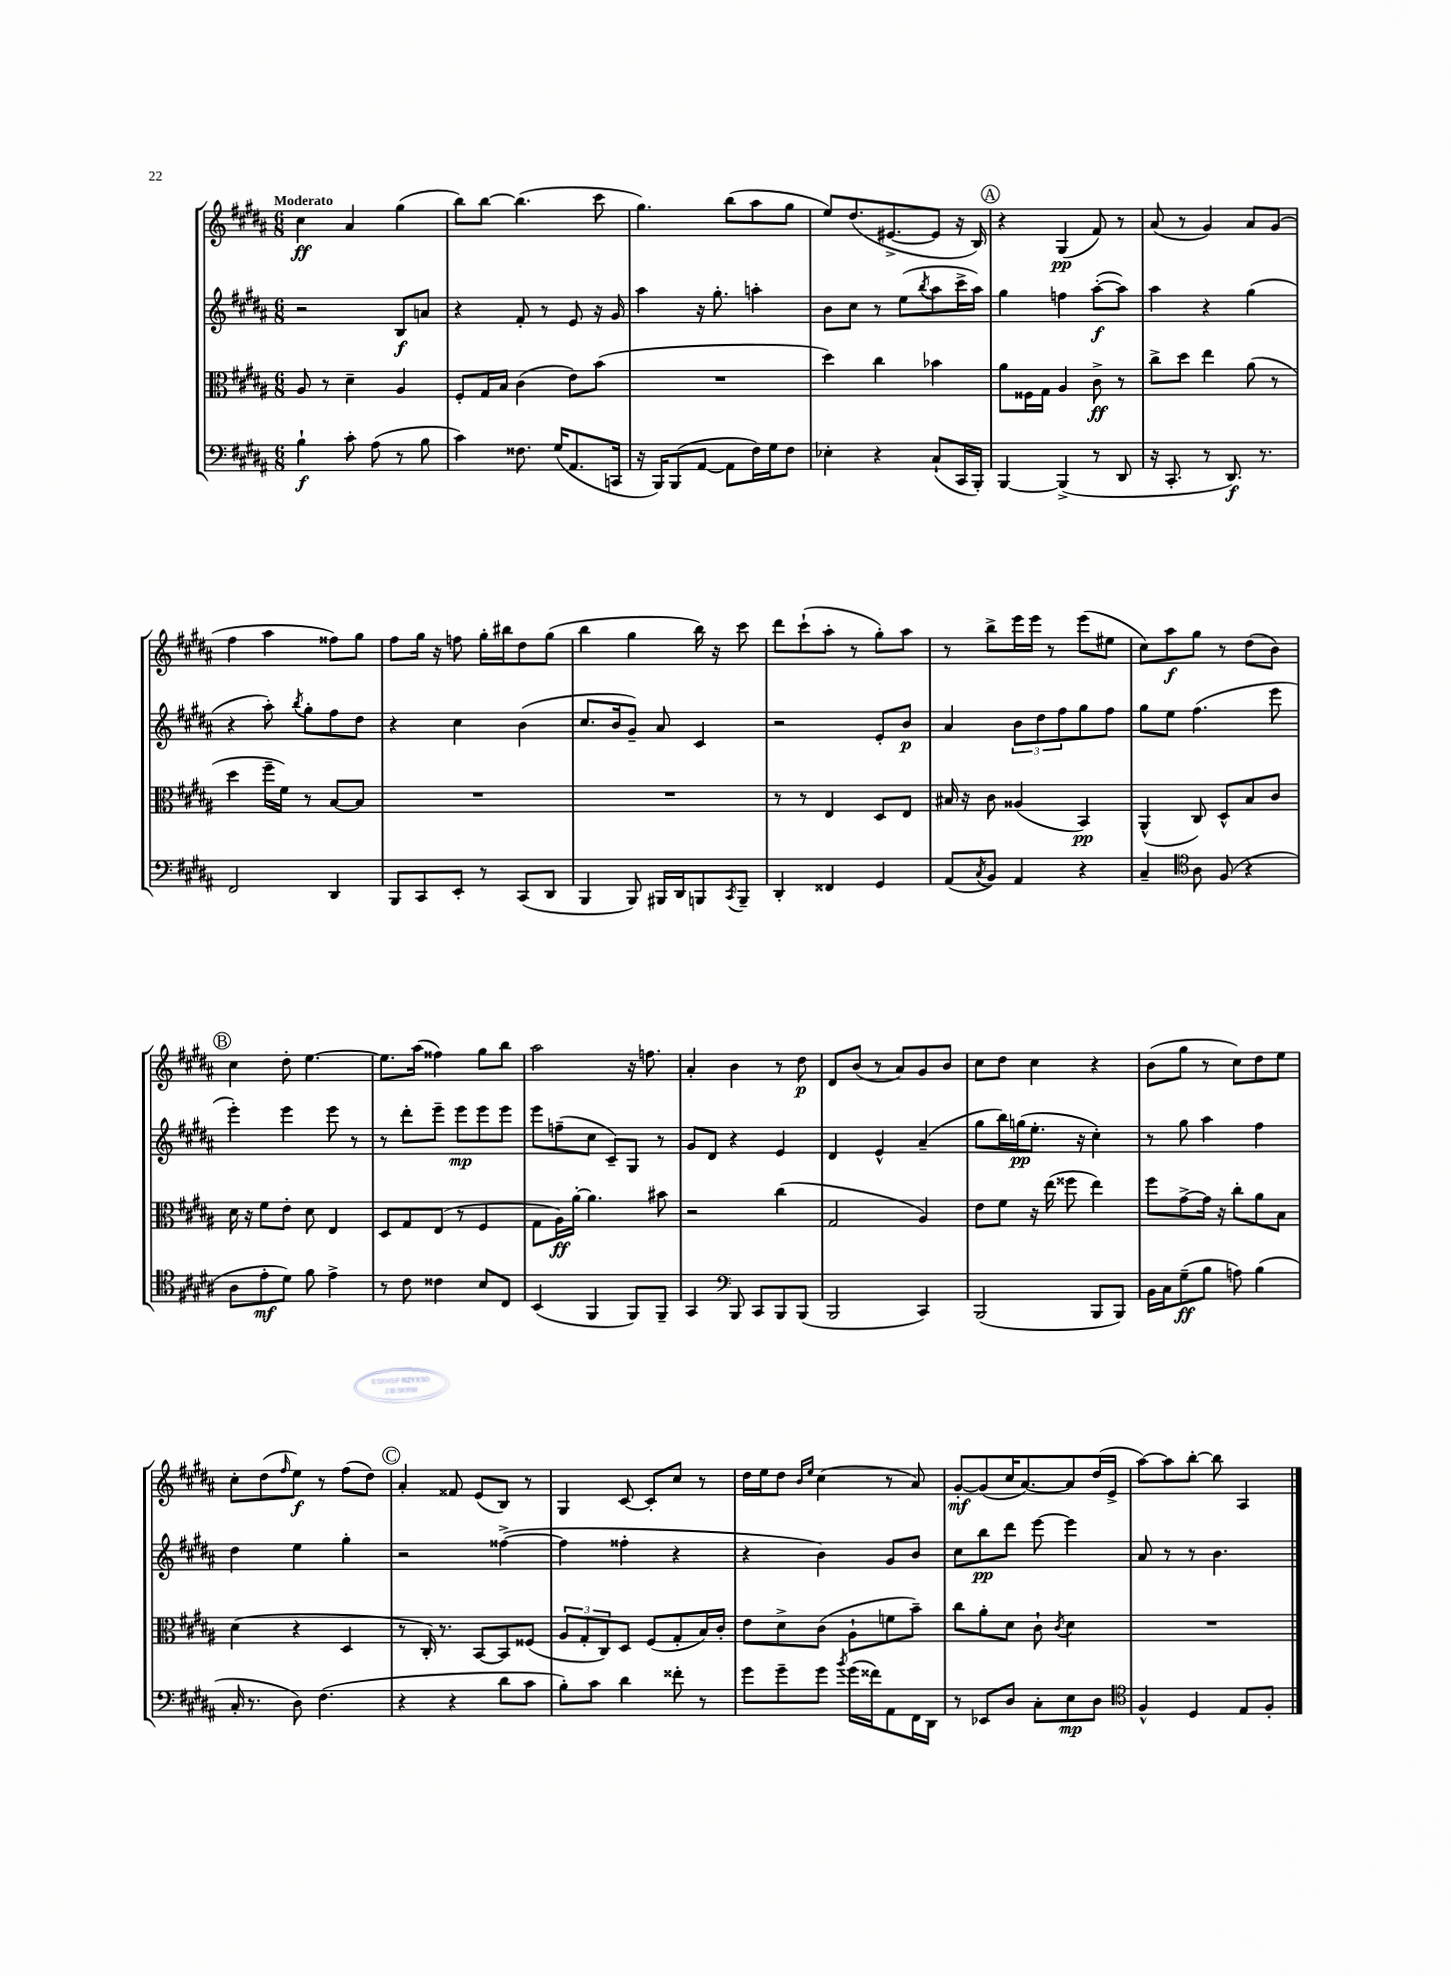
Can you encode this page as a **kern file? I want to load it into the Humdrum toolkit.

**kern	**dynam	**kern	**dynam	**kern	**dynam	**kern	**dynam
*part4	*part4	*part3	*part3	*part2	*part2	*part1	*part1
*staff4	*staff4	*staff3	*staff3	*staff2	*staff2	*staff1	*staff1
*clefF4	*	*clefC3	*	*clefG2	*	*clefG2	*
*k[f#c#g#d#a#]	*	*k[f#c#g#d#a#]	*	*k[f#c#g#d#a#]	*	*k[f#c#g#d#a#]	*
*M6/8	*	*M6/8	*	*M6/8	*	*M6/8	*
=1	=1	=1	=1	=1	=1	=1	=1
!	!	!	!	!	!	!LO:TX:a:B:t=Moderato	!
4B`\	f	8A#/	.	2r	.	4cc#\	ff
.	.	8r	.	.	.	.	.
8c#'\	.	4d#~\	.	.	.	4a#/	.
(8A#\	.	.	.	.	.	.	.
8r	.	4A#/	.	8B/L	f	(4gg#\	.
8B\	.	.	.	8an/J	.	.	.
=2	=2	=2	=2	=2	=2	=2	=2
4c#\)	.	8F#'/L	.	4r	.	8bb\L)	.
.	.	16G#/L	.	.	.	[8bb\J	.
.	.	16B/JJ	.	.	.	.	.
8.F##X\	.	(4c#\	.	8f#'/	.	(4.bb\]	.
.	.	.	.	8r	.	.	.
(16G#/KL	.	.	.	.	.	.	.
8.AA#/	.	8e\L)	.	8e/	.	.	.
.	.	(8b\J	.	16r	.	8ccc#\	.
16CCn/Jk	.	.	.	16g#/	.	.	.
=3	=3	=3	=3	=3	=3	=3	=3
16r	.	2.r	.	4aa#\	.	4.gg#\)	.
16BBB/KL)	.	.	.	.	.	.	.
(8BBB/	.	.	.	.	.	.	.
[8AA#/J	.	.	.	16r	.	.	.
.	.	.	.	8.gg#'\	.	.	.
8AA#\L]	.	.	.	.	.	(8bb\L	.
16F#\L)	.	.	.	4aan'\	.	8aa#\	.
16G#\J	.	.	.	.	.	.	.
8F#\J	.	.	.	.	.	8gg#\J	.
=4	=4	=4	=4	=4	=4	=4	=4
4E-X'\	.	4dd#\)	.	8b\L	.	8ee/L)	.
.	.	.	.	8cc#\J	.	(8.dd#/	.
4r	.	4cc#\	.	8r	.	.	.
.	.	.	.	.	.	[8.e#X^/	.
.	.	.	.	(8ee\L	.	.	.
.	.	.	.	8qbb/	.	.	.
(8C#`/L	.	4b-X\	.	8aa#\	.	8e#/J]	.
16CC#/L	.	.	.	16ccc#^\L	.	16r	.
16BBB'/JJ)	.	.	.	16aa#\JJ)	.	16B/)	.
!!LO:REH:place=s1:t=A
=5	=5	=5	=5	=5	=5	=5	=5
[4BBB/	.	8a#\L	.	4gg#\	.	4r	.
.	.	16F##X\L	.	.	.	.	.
.	.	16G#\JJ	.	.	.	.	.
(4BBB^/]	.	4A#/	.	4ffn\	.	(4G#/	pp
8r	.	8c#^\	ff	([8aa#'\L	f	8f#/)	.
8DD#/	.	8r	.	8aa#\J])	.	8r	.
=6	=6	=6	=6	=6	=6	=6	=6
16r	.	8cc#^\L	.	4aa#\	.	(8a#/	.
8.CC#'/	.	.	.	.	.	.	.
.	.	8dd#\J	.	.	.	8r	.
8r	.	4ee\	.	4r	.	4g#/)	.
8.DD#/)	f	.	.	.	.	.	.
.	.	(8a#\	.	(4gg#\	.	8a#/L	.
8.r	.	.	.	.	.	.	.
.	.	8r	.	.	.	(8g#/J	.
!!LO:LB:g=z
=7	=7	=7	=7	=7	=7	=7	=7
2FF#/	.	4dd#\	.	4r	.	4ff#\	.
.	.	16ff#~\LL	.	8aa#'\)	.	4aa#\	.
.	.	16f#\JJ)	.	.	.	.	.
.	.	.	.	8qbb/	.	.	.
.	.	8r	.	8gg#'\L	.	.	.
4DD#/	.	[8B/L	.	8ff#\	.	8ff##X\L)	.
.	.	8B/J]	.	8dd#\J	.	8gg#\J	.
=8	=8	=8	=8	=8	=8	=8	=8
8BBB/L	.	2.r	.	4r	.	8ff#\L	.
8CC#/	.	.	.	.	.	16gg#\Jk	.
.	.	.	.	.	.	16r	.
8EE'/J	.	.	.	4cc#\	.	8ffn\	.
8r	.	.	.	.	.	16gg#'\LL	.
.	.	.	.	.	.	16bb#X\J	.
(8CC#/L	.	.	.	(4b\	.	8dd#\	.
8DD#/J	.	.	.	.	.	(8gg#\J	.
=9	=9	=9	=9	=9	=9	=9	=9
4BBB/	.	2.r	.	8.cc#/L	.	4bb\	.
.	.	.	.	16b/k	.	.	.
8BBB/)	.	.	.	8g#~/J)	.	4gg#\	.
16BBB#X/LL	.	.	.	8a#/	.	.	.
16DD#/J	.	.	.	.	.	.	.
8BBBn/	.	.	.	4c#/	.	16bb\)	.
.	.	.	.	.	.	16r	.
8qCC#/	.	.	.	.	.	.	.
8BBB~/J	.	.	.	.	.	8ccc#\	.
=10	=10	=10	=10	=10	=10	=10	=10
4DD#'/	.	8r	.	2r	.	8ddd#\L	.
.	.	8r	.	.	.	(8ccc#`\	.
4FF##X/	.	4E/	.	.	.	8aa#'\J	.
.	.	.	.	.	.	8r	.
4GG#/	.	8D#/L	.	8e'/L	.	8gg#'\L)	.
.	.	8E/J	.	8b/J	p	8aa#\J	.
=11	=11	=11	=11	=11	=11	=11	=11
(8AA#/L	.	16B#X/	.	4a#/	.	8r	.
.	.	16r	.	.	.	.	.
8qC#/	.	.	.	.	.	.	.
8BB/J)	.	8c#\	.	.	.	8bb^\L	.
4AA#/	.	(4A##X/	.	12b\L	.	16eee\L	.
.	.	.	.	.	.	16eee\JJ	.
.	.	.	.	12dd#\	.	.	.
.	.	.	.	.	.	8r	.
.	.	.	.	12ff#\	.	.	.
4r	.	4BB/)	pp	8gg#\	.	(8eee\L	.
.	.	.	.	8ff#\J	.	8ee#X\J	.
=12	=12	=12	=12	=12	=12	=12	=12
4C#~/	.	(4AA#^^/	.	8gg#\L	.	8cc#\L)	.
.	.	.	.	8ee\J	.	8aa#\	f
*clefC4	*	*	*	*	*	*	*
8A#\	.	8C#/)	.	(4.ff#\	.	8gg#\J	.
(8F#/	.	8D#^^/L	.	.	.	8r	.
4r	.	8B/	.	.	.	(8dd#\L	.
.	.	8c#/J	.	8eee\	.	8b\J)	.
!!LO:LB:g=z
!!LO:REH:place=s1:t=B
=13	=13	=13	=13	=13	=13	=13	=13
8A#\L	.	16d#\	.	4eee'\)	.	4cc#\	.
.	.	16r	.	.	.	.	.
8e'\	mf	8f#\L	.	.	.	.	.
8d#\J)	.	8e'\J	.	4eee\	.	8dd#'\	.
8f#\	.	8d#\	.	.	.	[4.ee\	.
4e^\	.	4E/	.	8eee\	.	.	.
.	.	.	.	8r	.	.	.
=14	=14	=14	=14	=14	=14	=14	=14
8r	.	8D#/L	.	8r	.	8.ee\L]	.
8c#\	.	8G#/	.	8ddd#'\L	.	.	.
.	.	.	.	.	.	(16aa#\Jk	.
4c##X\	.	(8E/J	.	8eee~\J	.	4ff##X\)	.
.	.	8r	.	8eee\L	mp	.	.
8B/L	.	4F#/	.	8eee\	.	8gg#\L	.
8C#/J	.	.	.	8eee\J	.	8bb\J	.
=15	=15	=15	=15	=15	=15	=15	=15
(4BB/	.	8G#\L	.	8eee\L	.	2aa#\	.
.	.	16A#\L)	ff	(8ffn~\	.	.	.
.	.	[16a#'\JJ	.	.	.	.	.
4FF#/	.	4.a#\]	.	8cc#\J	.	.	.
.	.	.	.	8c#~/L)	.	.	.
8FF#/L)	.	.	.	8G#/J	.	16r	.
.	.	.	.	.	.	8.ffn\	.
8FF#~/J	.	8b#X\	.	8r	.	.	.
=16	=16	=16	=16	=16	=16	=16	=16
4GG#/	.	2r	.	8g#/L	.	4a#'/	.
.	.	.	.	8d#/J	.	.	.
*clefF4	*	*	*	*	*	*	*
8BBB/	.	.	.	4r	.	4b\	.
8CC#/L	.	.	.	.	.	.	.
8BBB/	.	(4cc#\	.	4e/	.	8r	.
(8BBB/J	.	.	.	.	.	8dd#\	p
=17	=17	=17	=17	=17	=17	=17	=17
2BBB/	.	2G#/	.	4d#/	.	8d#/L	.
.	.	.	.	.	.	(8b/J	.
.	.	.	.	4e^^/	.	8r	.
.	.	.	.	.	.	8a#/L)	.
4CC#/)	.	4A#/)	.	(4a#~/	.	8g#/	.
.	.	.	.	.	.	8b/J	.
=18	=18	=18	=18	=18	=18	=18	=18
(2BBB/	.	8e\L	.	8gg#\L	.	8cc#\L	.
.	.	8f#\J	.	16bb\L)	.	8dd#\J	.
.	.	.	.	(16ggn\J	pp	.	.
.	.	16r	.	8.ee'\J	.	4cc#\	.
.	.	(16ee\	.	.	.	.	.
.	.	8ff##X\	.	.	.	.	.
.	.	.	.	16r	.	.	.
8BBB/L	.	4ee\)	.	4cc#'\)	.	4r	.
8BBB/J)	.	.	.	.	.	.	.
=19	=19	=19	=19	=19	=19	=19	=19
16BB\LL	.	8ff#\L	.	8r	.	(8b\L	.
16C#\J	.	.	.	.	.	.	.
(8G#~\	ff	[8g#^\	.	8gg#\	.	8gg#\J	.
8B\J	.	16g#\Jk]	.	4aa#\	.	8r	.
.	.	16r	.	.	.	.	.
8An\)	.	8cc#'\L	.	.	.	8cc#\L)	.
(4B\	.	8a#\	.	4ff#\	.	8dd#\	.
.	.	8B\J	.	.	.	8ee\J	.
!!LO:LB:g=z
=20	=20	=20	=20	=20	=20	=20	=20
16C#'/	.	(4d#\	.	4dd#\	.	8cc#'\L	.
8.r	.	.	.	.	.	.	.
.	.	.	.	.	.	(8dd#\	.
.	.	.	.	.	.	16qqff#/	.
8D#\)	.	4r	.	4ee\	.	8ee\J)	f
(4.F#\	.	.	.	.	.	8r	.
.	.	4D#/	.	4gg#'\	.	(8ff#\L	.
.	.	.	.	.	.	8dd#\J)	.
!!LO:REH:place=s1:t=C
=21	=21	=21	=21	=21	=21	=21	=21
4r	.	8r	.	2r	.	4a#'/	.
.	.	16C#'/)	.	.	.	.	.
.	.	8.r	.	.	.	.	.
4r	.	.	.	.	.	8f##X/	.
.	.	[8BB/L	.	.	.	(8e/L	.
8d#\L	.	8BB/]	.	([4ff##X^\	.	8B/J)	.
8c#\J	.	(8F##X/J	.	.	.	8r	.
=22	=22	=22	=22	=22	=22	=22	=22
8B'\L)	.	12A#/L	.	4ff##\]	.	4G#/	.
.	.	12G#'/	.	.	.	.	.
8c#\J	.	.	.	.	.	.	.
.	.	12C#/)	.	.	.	.	.
4d#\	.	8D#/J	.	4ff##X'\	.	[8c#/	.
.	.	(8F#/L	.	.	.	8c#'/L]	.
8f##X'\	.	8G#'/	.	4r	.	8cc#/J	.
8r	.	16B/L)	.	.	.	8r	.
.	.	16c#'/JJ	.	.	.	.	.
=23	=23	=23	=23	=23	=23	=23	=23
8g#\L	.	8e\L	.	4r	.	16dd#\LL	.
.	.	.	.	.	.	16ee\J	.
8g#~\	.	8d#^\	.	.	.	8dd#\J	.
.	.	.	.	.	.	16qqb/LL	.
.	.	.	.	.	.	16qqee/JJ	.
8g#\J	.	(8c#\J	.	4b\)	.	(4cc#\	.
8qb/	.	.	.	.	.	.	.
(16g#\LL	.	8A#`\L	.	.	.	.	.
16f##X\J)	.	.	.	.	.	.	.
8AA#\	.	8fn\	.	8g#/L	.	8r	.
16FF#\L	.	8b~\J)	.	8b/J	.	8a#/)	.
16DD#\JJ	.	.	.	.	.	.	.
=24	=24	=24	=24	=24	=24	=24	=24
8r	.	8cc#\L	.	8cc#\L	.	[8g#'/L	mf
8EE-X/L	.	8a#'\	.	8bb\	pp	(8g#/]	.
8D#/J	.	8d#\J	.	8ddd#\J	.	16cc#/K	.
.	.	.	.	.	.	[8.a#/)	.
8C#'\L	.	8c#`\	.	[8eee\	.	.	.
.	.	8qc#/	.	.	.	.	.
8E\	mp	4d#\	.	4eee\]	.	8a#/]	.
8D#\J	.	.	.	.	.	(16dd#/L	.
.	.	.	.	.	.	16e^/JJ	.
=25	=25	=25	=25	=25	=25	=25	=25
*clefC4	*	*	*	*	*	*	*
4F#^^/	.	2.r	.	8a#/	.	[8aa#\L)	.
.	.	.	.	8r	.	8aa#\]	.
4D#/	.	.	.	8r	.	[8bb'\J	.
.	.	.	.	4.b\	.	8bb\]	.
8E/L	.	.	.	.	.	4A#/	.
8F#'/J	.	.	.	.	.	.	.
==	==	==	==	==	==	==	==
*-	*-	*-	*-	*-	*-	*-	*-
